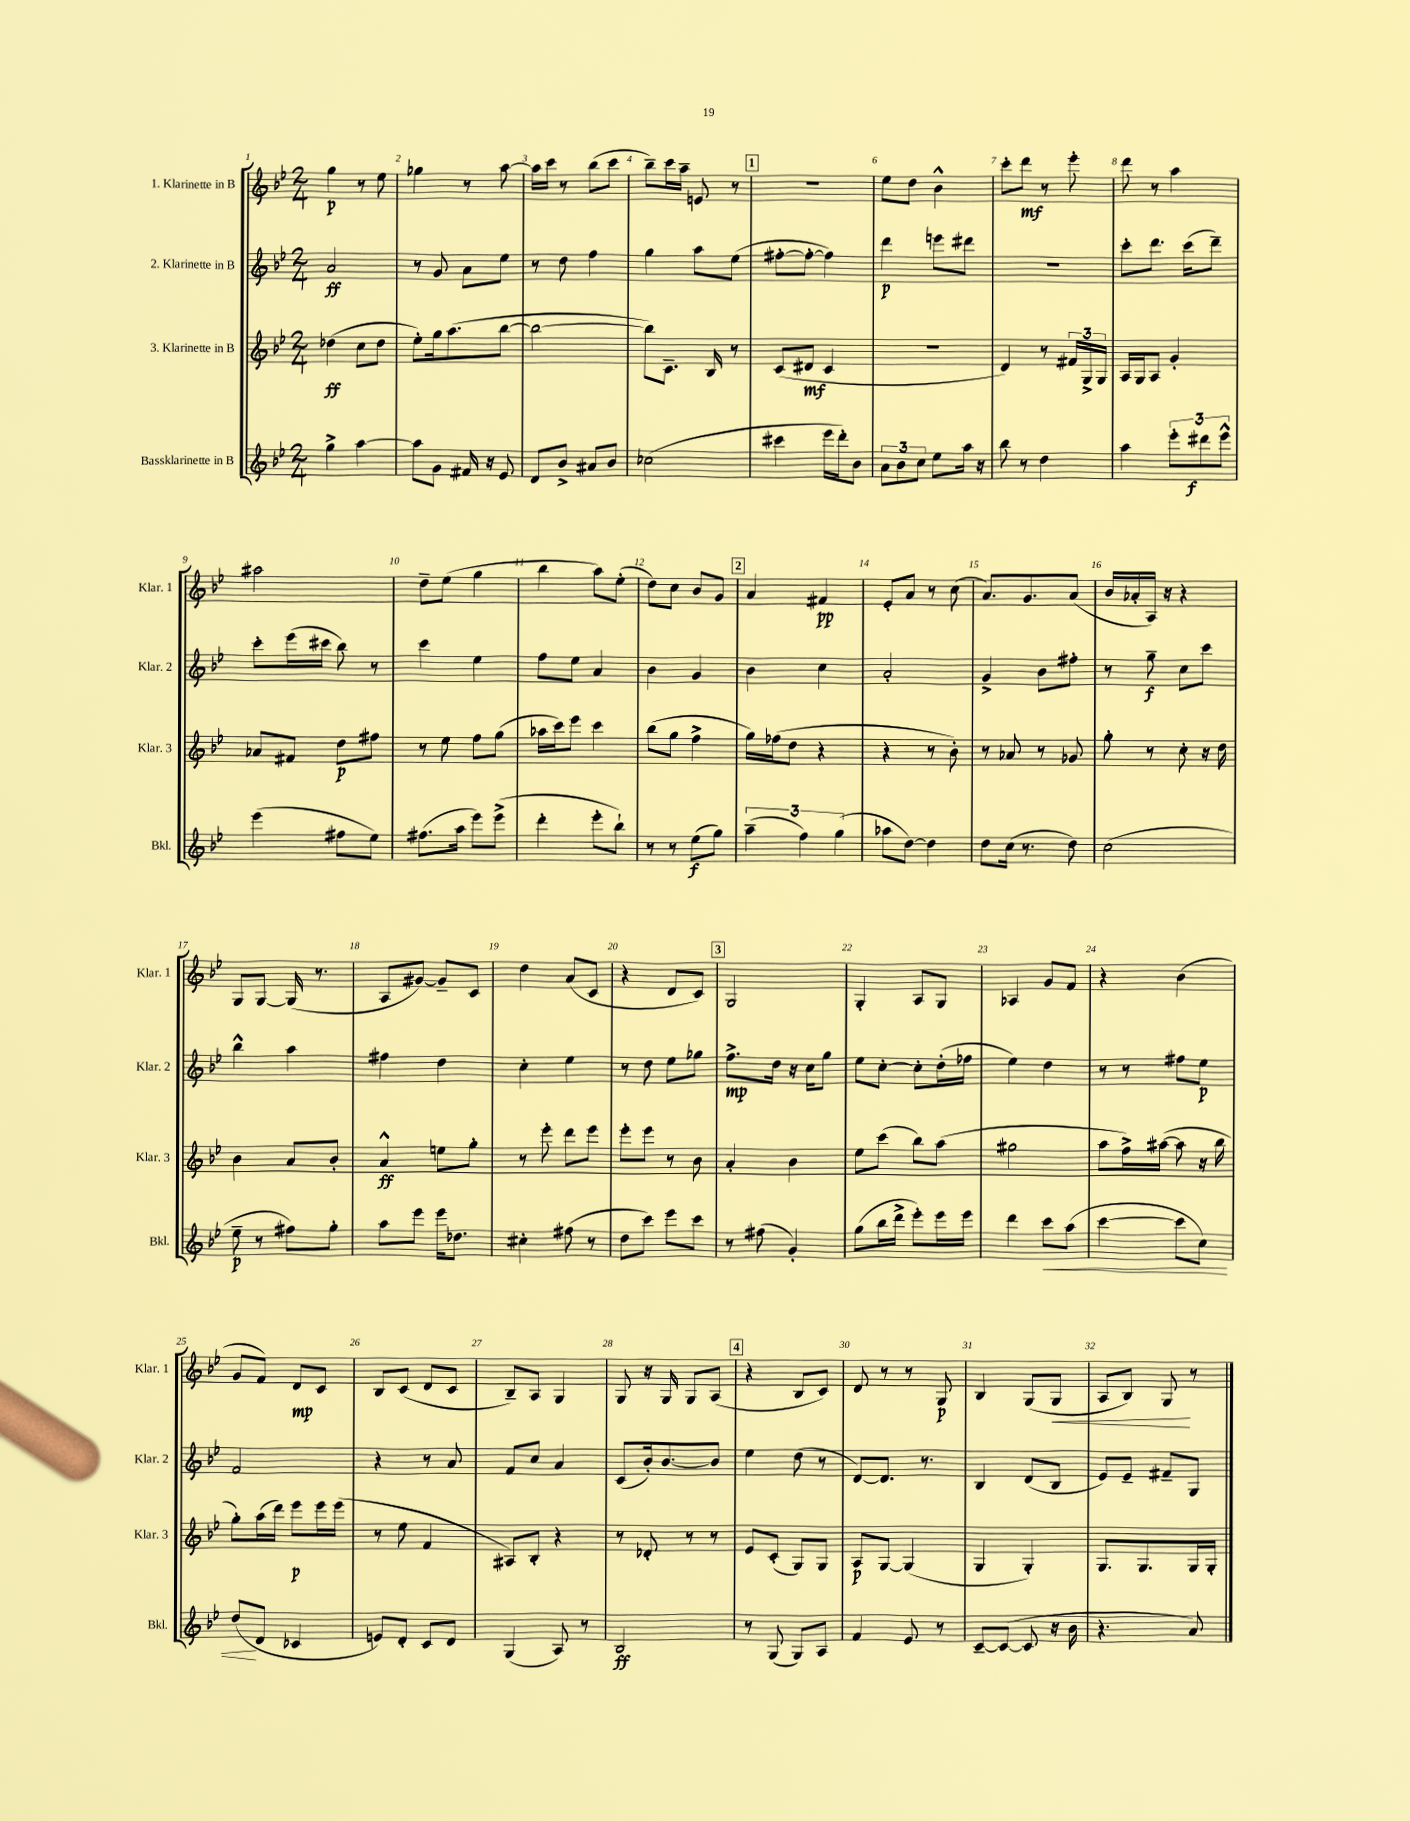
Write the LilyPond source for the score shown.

<<
\new StaffGroup <<
\new Staff = "s0" \with { instrumentName = "1. Klarinette in B" shortInstrumentName = "Klar. 1" } {
    \clef treble \key bes \major \numericTimeSignature \time 2/4
    g''4\p r8 ees''8 |
    ges''4 r8 a''8~ |
    a''16 c'''16 r8 bes''8( c'''8 |
    bes''8--) c'''16 a''16-- e'8 r8 |
    \mark \markup { \box "1" } r2 |
    ees''8 d''8 bes'4-^ |
    c'''8-. d'''8\mf r8 ees'''8-. |
    d'''8 r8 a''4 |
    ais''2 |
    d''8-- ees''8( g''4 |
    bes''4 a''8) ees''8-.( |
    d''8) c''8 bes'8 g'8 |
    \mark \markup { \box "2" } a'4 fis'4\pp |
    ees'8-. a'8 r8 c''8( |
    a'8.) g'8. a'8( |
    bes'16 aes'16-. a16) r16 r4 |
    g8 g8~ g16( r8. |
    a8 gis'8~) gis'8-- c'8 |
    d''4 a'8( c'8 |
    r4 d'8 c'8) |
    \mark \markup { \box "3" } g2 |
    g4-. a8 g8 |
    aes4 g'8 f'8 |
    r4 bes'4( |
    g'8 f'8) d'8\mp c'8 |
    bes8 c'8( d'8 c'8 |
    bes8--) a8 g4 |
    g8 r16 g16 g8 a8( |
    \mark \markup { \box "4" } r4 bes8 c'8) |
    d'8 r8 r8 g8\p |
    bes4 g8( g8\< |
    a8 bes8) g8\! r8 \bar "|." |
}
\new Staff = "s1" \with { instrumentName = "2. Klarinette in B" shortInstrumentName = "Klar. 2" } {
    \clef treble \key bes \major \numericTimeSignature \time 2/4
    a'2\ff |
    r8 g'8 a'8 ees''8 |
    r8 d''8 f''4 |
    g''4 a''8 ees''8( |
    \mark \markup { \box "1" } fis''8~-. fis''8~-. fis''4) |
    d'''4\p e'''8 dis'''8 |
    R2 |
    c'''8-. d'''8. c'''16( d'''8--) |
    c'''8-. ees'''16( cis'''16 bes''8) r8 |
    c'''4 ees''4 |
    f''8 ees''8 a'4 |
    bes'4 g'4 |
    \mark \markup { \box "2" } bes'4 c''4 |
    a'2-. |
    g'4-> bes'8 fis''8-. |
    r8 g''8--\f c''8 c'''8 |
    bes''4-^ a''4 |
    fis''4 d''4 |
    c''4-. ees''4 |
    r8 d''8 ees''8 ges''8 |
    \mark \markup { \box "3" } f''8.->\mp d''16 r16 c''16 g''8 |
    ees''8 c''8~-. c''8-. d''16-.( fes''16 |
    ees''4) d''4 |
    r8 r8 fis''8 ees''8\p |
    f'2 |
    r4 r8 a'8 |
    f'8 c''8 a'4 |
    c'8( bes'16-.) bes'8.~ bes'8 |
    \mark \markup { \box "4" } ees''4 d''8( r8 |
    d'8~) d'8. r8. |
    bes4 d'8( bes8 |
    ees'8) ees'8-- fis'8-- g8 \bar "|." |
}
\new Staff = "s2" \with { instrumentName = "3. Klarinette in B" shortInstrumentName = "Klar. 3" } {
    \clef treble \key bes \major \numericTimeSignature \time 2/4
    des''4\ff( c''8 des''8 |
    ees''8-.) g''16 a''8.( bes''8~ |
    bes''2~ |
    bes''8) c'8.-- bes16 r8 |
    \mark \markup { \box "1" } c'8( dis'8\mf c'4 |
    r2 |
    d'4) r8 \tuplet 3/2 { fis'16 g16-> g16 } |
    a16 g16 a8 g'4-. |
    aes'8 fis'8 d''8\p fis''8 |
    r8 ees''8 f''8 g''8( |
    aes''16 c'''16) ees'''8 c'''4 |
    bes''8( g''8 f''4-> |
    \mark \markup { \box "2" } g''16) fes''16( d''8 r4 |
    r4 r8 bes'8-.) |
    r8 aes'8 r8 ges'8 |
    g''8-. r8 c''8-. r16 d''16 |
    bes'4 a'8 bes'8-. |
    a'4-^\ff e''8 g''8-. |
    r8 ees'''8-. d'''8 ees'''8 |
    ees'''8-. ees'''8 r8 bes'8 |
    \mark \markup { \box "3" } a'4-. bes'4 |
    ees''8 c'''8( bes''8) a''8( |
    gis''2 |
    a''8 f''16->) ais''16~( ais''8 r16 bes''16 |
    g''8-.) a''16( d'''16) ees'''8\p ees'''16 ees'''16( |
    r8 ees''8 f'4 |
    ais8) bes8-. r4 |
    r8 des'8-. r8 r8 |
    \mark \markup { \box "4" } ees'8 c'8-.( g8) g8 |
    a8\p g8~ g4( |
    g4 g4-.) |
    g8. g8. g16 g16-. \bar "|." |
}
\new Staff = "s3" \with { instrumentName = "Bassklarinette in B" shortInstrumentName = "Bkl." } {
    \clef treble \key bes \major \numericTimeSignature \time 2/4
    g''4-> a''4~ |
    a''8 g'8 fis'16 r16 ees'8 |
    d'8 bes'8-> ais'8 bes'8 |
    ces''2( |
    \mark \markup { \box "1" } cis'''4 ees'''16 d'''16-.) bes'8 |
    \tuplet 3/2 { a'8 bes'8 c''8 } ees''8 a''16 r16 |
    bes''8 r8 d''4 |
    a''4 \tuplet 3/2 { ees'''8-. dis'''8\f ees'''8-^ } |
    ees'''4( fis''8 ees''8) |
    fis''8.( a''16 ees'''8) ees'''8->( |
    d'''4-. ees'''8-. bes''8-!) |
    r8 r8 ees''8\f( g''8) |
    \mark \markup { \box "2" } \tuplet 3/2 { a''4--( f''4) g''4( } |
    aes''8 d''8~) d''4 |
    d''8 c''16( r8. d''8) |
    c''2( |
    ees''8--\p r8 fis''8) g''8-. |
    a''8 ees'''8 ees'''16 des''8. |
    cis''4-. fis''8( r8 |
    d''8 c'''8) ees'''8 c'''8 |
    \mark \markup { \box "3" } r8 fis''8( g'4-.) |
    g''8( bes''16 d'''16-> ees'''8-.) ees'''16 ees'''16 |
    d'''4 c'''8\< a''8( |
    c'''4~ c'''8 c''8) |
    d''8\!( d'8 ces'4 |
    e'8) d'8-. c'8 d'8 |
    g4( a8) r8 |
    bes2\ff |
    \mark \markup { \box "4" } r8 g8( g8) a8 |
    f'4 ees'8 r8 |
    c'8~-- c'8~( c'8 r16 bes'16 |
    r4. a'8) \bar "|." |
}
>>
>>
\layout { \context { \Score \override BarNumber.break-visibility = ##(#f #t #t) barNumberVisibility = #all-bar-numbers-visible } }
